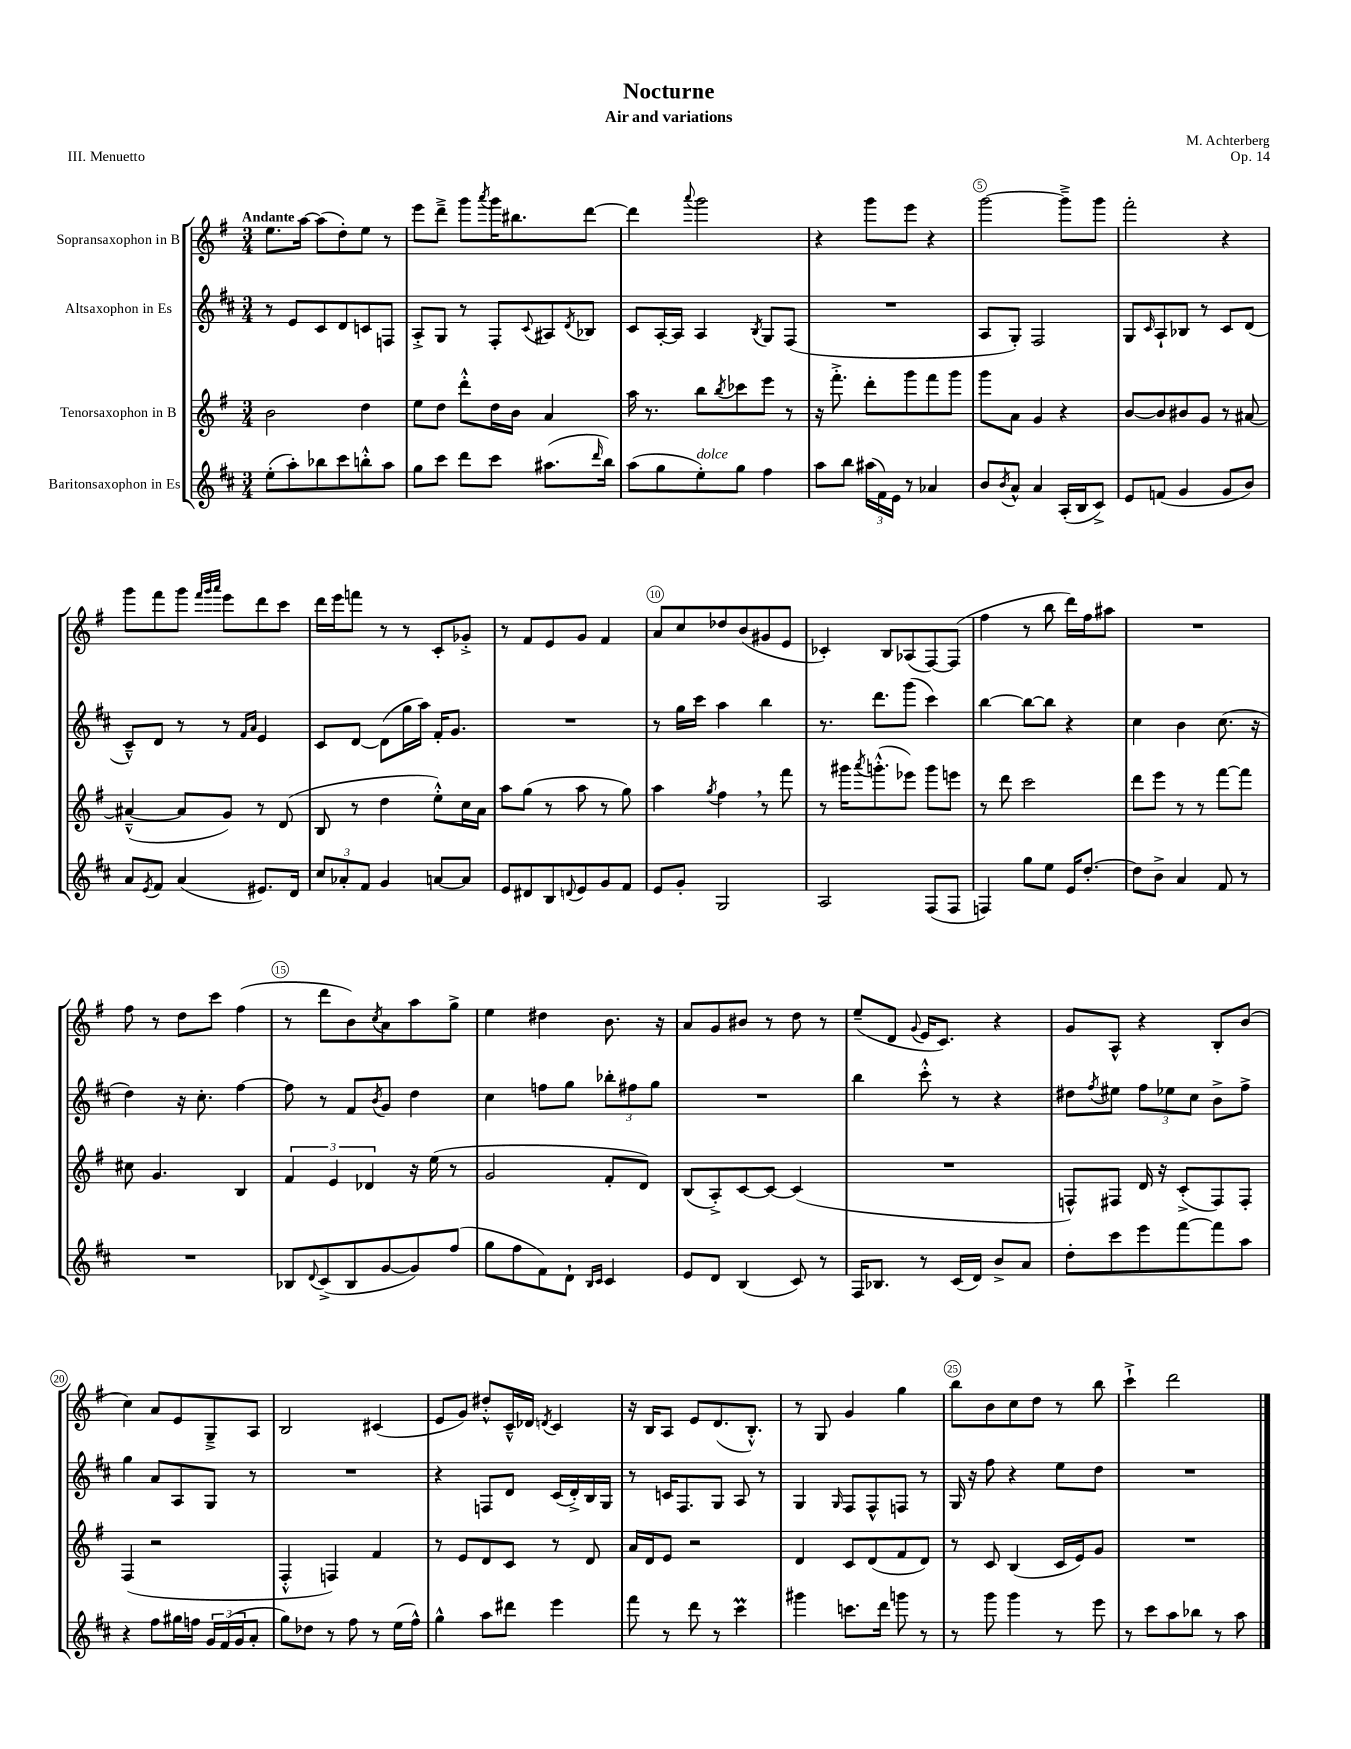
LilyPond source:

\header { title = "Nocturne" composer = "M. Achterberg" subtitle = "Air and variations" opus = "Op. 14" piece = "III. Menuetto" }
<<
\new StaffGroup <<
\new Staff = "s0" \with { instrumentName = "Sopransaxophon in B" } {
    \clef treble \key g \major \numericTimeSignature \time 3/4 \tempo "Andante"
    e''8. a''16~ a''8( d''8-.) e''8 r8 |
    e'''8 d'''8---> g'''8 \acciaccatura { a'''8 } g'''16 bis''8. d'''8~ |
    d'''4 \appoggiatura { a'''8 } g'''2 |
    r4 g'''8 e'''8 r4 |
    g'''2~ g'''8---> g'''8 |
    fis'''2-. r4 |
    g'''8 fis'''8 g'''8 \grace { fis'''32 g'''32 a'''32 } e'''8 d'''8 c'''8 |
    d'''16 e'''16 f'''8 r8 r8 c'8-. ges'8-.-> |
    r8 fis'8 e'8 g'8 fis'4 |
    a'8 c''8 des''8 b'8( gis'8 e'8 |
    ces'4-.) b8 aes8( fis8~) fis8( |
    fis''4 r8 b''8 d'''16) fis''16 ais''8 |
    R2. |
    fis''8 r8 d''8 c'''8 fis''4( |
    r8 d'''8 b'8) \acciaccatura { c''8 } a'8 a''8 g''8-> |
    e''4 dis''4 b'8. r16 |
    a'8 g'8 bis'8 r8 d''8 r8 |
    e''8--( d'8 \appoggiatura { g'8 } e'16 c'8.) r4 |
    g'8 a8-^ r4 b8-. b'8( |
    c''4) a'8 e'8 g8---> a8 |
    b2 cis'4( |
    e'8 g'8) dis''8-.-^ c'16---^ des'16 \acciaccatura { d'8 } c'4 |
    r16 b16 a8 e'8 d'8.( b8.-.-^) |
    r8 g8 g'4 g''4 |
    b''8 b'8 c''8 d''8 r8 b''8 |
    c'''4-!-> d'''2 \bar "|." |
}
\new Staff = "s1" \with { instrumentName = "Altsaxophon in Es" } {
    \clef treble \key d \major \numericTimeSignature \time 3/4
    r8 e'8 cis'8 d'8 c'8 f8 |
    a8-.-> g8 r8 fis8-. \appoggiatura { cis'8 } ais8 \acciaccatura { d'8 } bes8 |
    cis'8 a16~-. a16 a4 \acciaccatura { b8 } g8 fis8( |
    R2. |
    a8 g8-.) fis2 |
    g8 \grace { cis'16 } a8-! bes8 r8 cis'8 d'8( |
    cis'8---^) d'8 r8 r8 \grace { fis'16 a'16 } e'4 |
    cis'8 d'8~ d'8( g''16 a''16) fis'16-. g'8. |
    R2. |
    r8 g''16 cis'''16 a''4 b''4 |
    r8. d'''8. g'''8( cis'''4) |
    b''4~ b''8~ b''8 r4 |
    cis''4 b'4 cis''8.( r16 |
    d''4) r16 cis''8.-. fis''4~ |
    fis''8 r8 fis'8 \acciaccatura { b'8 } g'8 d''4 |
    cis''4 f''8 g''8 \tuplet 3/2 { bes''8-. fis''8 g''8 } |
    R2. |
    b''4 cis'''8-.-^ r8 r4 |
    dis''8 \acciaccatura { fis''8 } eis''8 \tuplet 3/2 { fis''8 ees''8 cis''8 } b'8-> fis''8-> |
    g''4 a'8 a8 g8 r8 |
    R2. |
    r4 f8 d'8 cis'16( d'16-.->) b16 g16 |
    r8 c'16 fis8. g8 a8 r8 |
    g4 \grace { g16 } fis8 fis8-^ f8 r8 |
    g16 r16 fis''8 r4 e''8 d''8 |
    R2. \bar "|." |
}
\new Staff = "s2" \with { instrumentName = "Tenorsaxophon in B" } {
    \clef treble \key g \major \numericTimeSignature \time 3/4
    b'2 d''4 |
    e''8 d''8 d'''8-.-^ d''16 b'16 a'4 |
    a''16 r8. b''8 \acciaccatura { b''8 } ces'''8 e'''8 r8 |
    r16 fis'''8.-.-> d'''8-. g'''8 fis'''8 g'''8 |
    g'''8 a'8 g'4 r4 |
    b'8~ b'8 bis'8 g'8 r8 ais'8~ |
    ais'4~---^( ais'8 g'8) r8 d'8( |
    b8 r8 d''4 e''8-.-^) c''16 a'16 |
    a''8 g''8( r8 a''8 r8 g''8) |
    a''4 \acciaccatura { g''8 } fis''4 \breathe r8 fis'''8 |
    r8 gis'''16 \acciaccatura { a'''8 } g'''8.-.-^( ees'''8) g'''8 e'''8 |
    r8 d'''8 c'''2 |
    d'''8 e'''8 r8 r8 fis'''8~ fis'''8 |
    cis''8 g'4. b4 |
    \tuplet 3/2 { fis'4 e'4 des'4 } r16 e''16( r8 |
    g'2 fis'8-. d'8) |
    b8( a8-.->) c'8~ c'8~ c'4( |
    R2. |
    f8-^) fis8 d'16 r16 c'8-.->( fis8) fis8-. |
    fis4( r2 |
    fis4-.-^ f4) fis'4 |
    r8 e'8 d'8 c'8 r8 d'8 |
    a'16 d'16 e'8 r2 |
    d'4 c'8 d'8( fis'8 d'8) |
    r8 c'8 b4( c'16 e'16) g'8 |
    R2. \bar "|." |
}
\new Staff = "s3" \with { instrumentName = "Baritonsaxophon in Es" } {
    \clef treble \key d \major \numericTimeSignature \time 3/4
    e''8-.( a''8-.) bes''8 cis'''8 b''8-.-^ a''8 |
    g''8 cis'''8 d'''8 cis'''8 ais''8.( \grace { d'''16 } b''16) |
    a''8( g''8 e''8-.^\markup { \italic "dolce" }) g''8 fis''4 |
    a''8 b''8 \tuplet 3/2 { ais''16( fis'16) e'16 } r8 aes'4 |
    b'8 \acciaccatura { b'8 } a'8-^ a'4 a16-.( b16 cis'8->) |
    e'8 f'8( g'4 g'8 b'8) |
    a'8 \acciaccatura { e'8 } fis'8 a'4( eis'8.) d'16 |
    \tuplet 3/2 { cis''8 aes'8-. fis'8 } g'4 a'8~ a'8 |
    e'8 dis'8 b8 \appoggiatura { d'8 } e'8 g'8 fis'8 |
    e'8 g'8-. g2 |
    a2 fis8( fis8 |
    f4) g''8 e''8 e'16 d''8.~-. |
    d''8 b'8-> a'4 fis'8 r8 |
    R2. |
    bes8 \appoggiatura { d'8 } cis'8->( bes8 g'8~ g'8) fis''8( |
    g''8 fis''8 fis'8) d'8-! \grace { b16 cis'16 } cis'4 |
    e'8 d'8 b4( cis'8) r8 |
    fis16 bes8. r8 cis'16( d'16) b'8-> a'8 |
    d''8-. cis'''8 e'''8 fis'''8~ fis'''8 a''8 |
    r4 fis''8 gis''16 f''16 \tuplet 3/2 { g'16 fis'16( g'16 } a'8-. |
    g''8) des''8 r8 fis''8 r8 e''16( fis''16-^) |
    g''4-^ a''8 dis'''8 e'''4 |
    fis'''8 r8 d'''8 r8 cis'''4\prall |
    gis'''4 c'''8. d'''16 g'''8 r8 |
    r8 g'''8 g'''4 r8 e'''8 |
    r8 cis'''8 a''8 bes''8 r8 a''8 \bar "|." |
}
>>
>>
\layout { \context { \Score \override BarNumber.break-visibility = ##(#f #t #t) barNumberVisibility = #(every-nth-bar-number-visible 5) \override BarNumber.stencil = #(make-stencil-circler 0.1 0.3 ly:text-interface::print) } }
